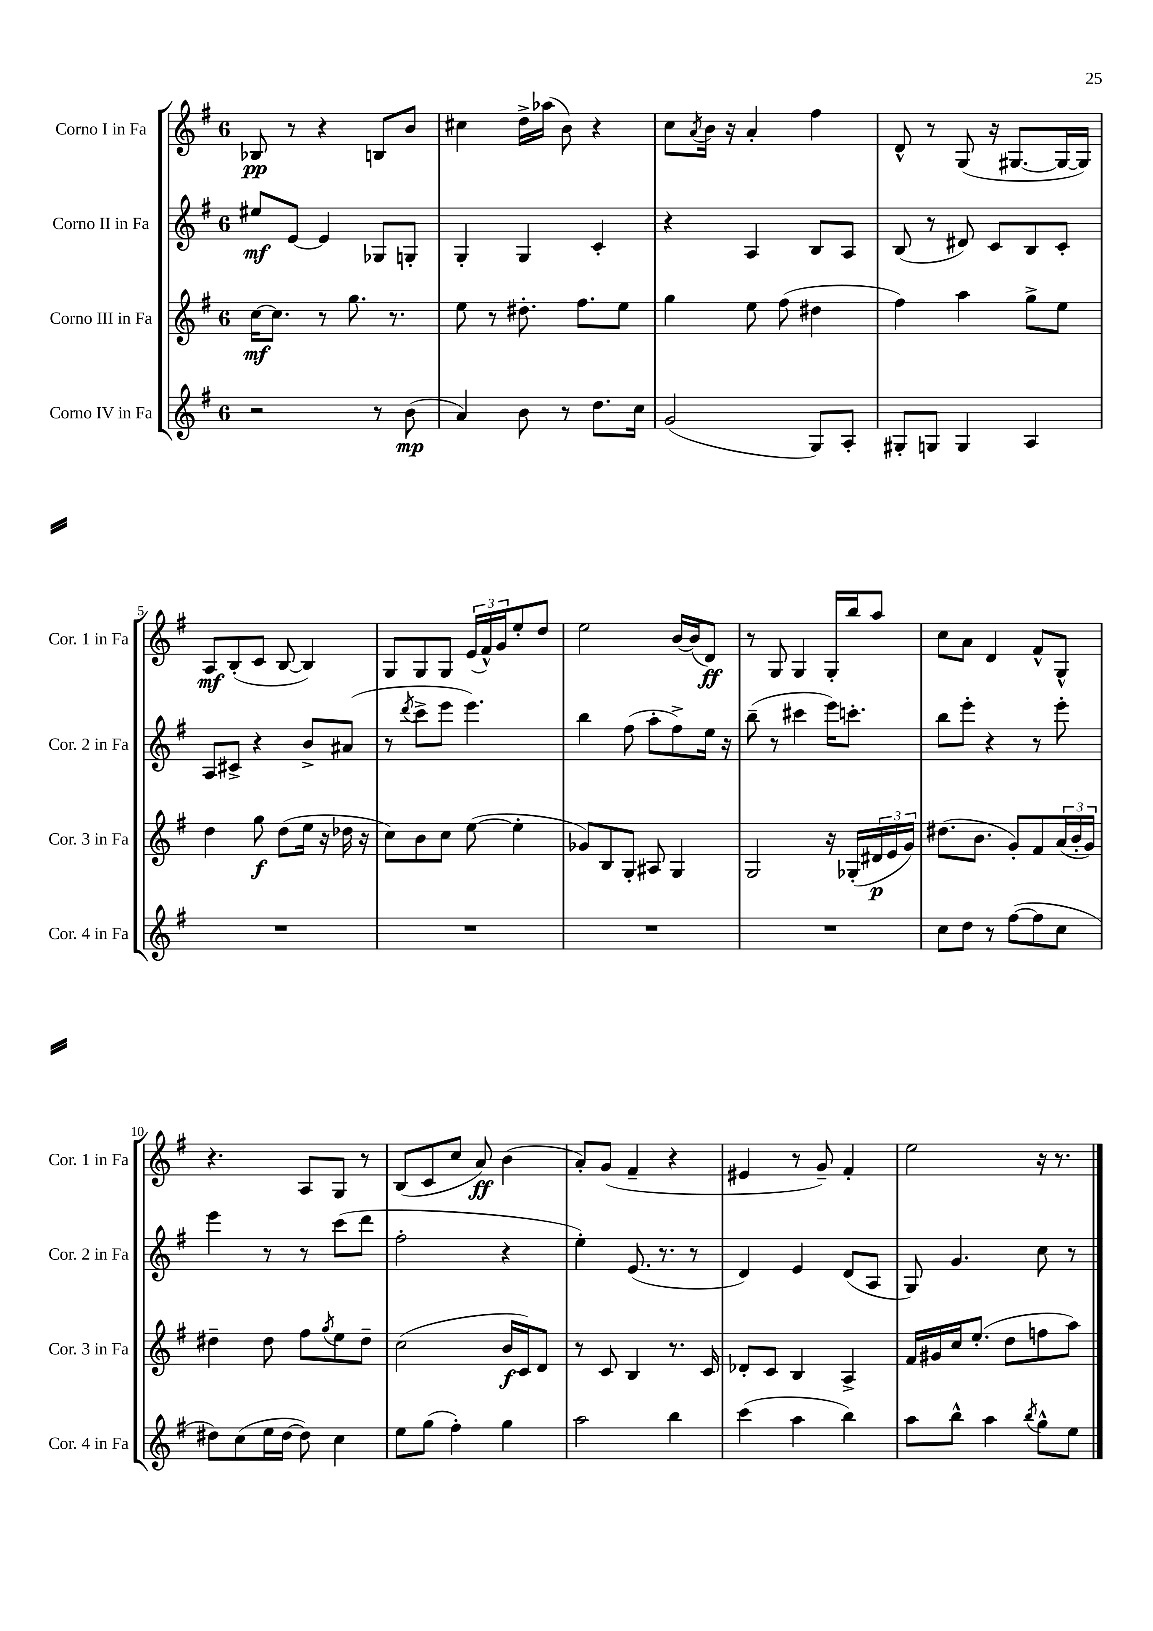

**kern	**kern	**kern	**kern
*staff4	*staff3	*staff2	*staff1
*clefG2	*clefG2	*clefG2	*clefG2
*k[f#]	*k[f#]	*k[f#]	*k[f#]
*M6/8	*M6/8	*M6/8	*M6/8
2r	[16cc\LK	8ee#/L	8B-/
.	8.cc\]J	.	.
.	.	[8e/J	8r
.	8r	4e/]	4r
.	8.gg\	.	.
8r	.	8G-/L	8B/L
.	8.r	.	.
(8b\	.	8G'/J	8b/J
=	=	=	=
4a/)	8ee\	4G'/	4cc#\
.	8r	.	.
8b\	8.dd#'\	4G/	16dd^\LL
.	.	.	(16aa-\JJ
8r	.	.	8b\)
.	8.ff#\L	.	.
8.dd\L	.	4c'/	4r
.	8ee\J	.	.
16cc\Jk	.	.	.
=	=	=	=
(2g/	4gg\	4r	8cc\L
.	.	.	8qa/
.	.	.	16b\Jk
.	.	.	16r
.	8ee\	4A/	4a'/
.	(8ff#\	.	.
8G/L)	4dd#\	8B/L	4ff#\
8A'/J	.	8A/J	.
=	=	=	=
8G#'/L	4ff#\)	(8B/	8d^^/
8G/J	.	8r	8r
4G/	4aa\	8d#/)	(8G/
.	.	8c/L	16r
.	.	.	[8.G#/L
4A/	8gg^\L	8B/	.
.	8ee\J	8c'/J	16G#/_L
.	.	.	16G#/]JJ)
=	=	=	=
2.r	4dd\	8A/L	8A/L
.	.	8c#^/J	(8B'/
.	8gg\	4r	8c/J
.	(8dd\L	.	[8B/
.	16ee\Jk	8b^/L	4B/])
.	16r	.	.
.	16dd-\	(8a#/J	.
.	16r	.	.
=	=	=	=
2.r	8cc\L)	8r	8G/L
.	.	8qddd/	.
.	8b\	8ccc^\L	8G/
.	8cc\J	8eee\J	8G/J
.	([8ee\	4.eee\)	(24e/LL
.	.	.	24f#^^/)
.	.	.	24g/J
.	4ee'\]	.	8ee'/
.	.	.	8dd/J
=	=	=	=
2.r	8g-/L)	4bb\	2ee\
.	8B/	.	.
.	8G'/J	(8ff#\	.
.	8A#/	8aa'\L	.
.	4G/	8ff#^\)	[16b/LL
.	.	.	(16b/]J
.	.	16ee\Jk	8d/J)
.	.	16r	.
=	=	=	=
2.r	2G/	(8bb~\	8r
.	.	8r	8G/
.	.	4ccc#\	4G/
.	16r	16eee\LK)	16G'/LL
.	(16G-'/LL	8.ccc'\J	16bb/J
.	24d#/	.	8aa/J
.	24e/	.	.
.	24g/JJ)	.	.
=	=	=	=
8cc\L	(8.dd#\L	8bb\L	8cc\L
8dd\J	.	8eee'\J	8a\J
.	8.b\J	.	.
8r	.	4r	4d/
([8ff#\L	8g'/L)	.	.
8ff#\]	8f#/	8r	8f#^^/L
8cc\J	(24a/L	8eee'\	8G^^/J
.	24b'/	.	.
.	24g/JJ)	.	.
=	=	=	=
8dd#\L)	4dd#~\	4eee\	4.r
(8cc\	.	.	.
16ee\L	8dd#\	8r	.
[16dd#\JJ	.	.	.
8dd#\])	8ff#\L	8r	8A/L
.	8qgg/	.	.
4cc\	8ee\	(8ccc\L	8G/J
.	8dd#~\J	8ddd\J	8r
=	=	=	=
8ee\L	(2cc\	2ff#'\	(8B/L
(8gg\J	.	.	8c/
4ff#'\)	.	.	8cc/J
.	.	.	8a/)
4gg\	16b/LL	4r	(4b\
.	16c/J)	.	.
.	8d/J	.	.
=	=	=	=
2aa\	8r	4ee'\)	8a'/L)
.	8c/	.	(8g/J
.	4B/	(8.e/	4f#~/
.	.	8.r	.
4bb\	8.r	.	4r
.	.	8r	.
.	16c/	.	.
=	=	=	=
(4ccc\	8d-'/L	4d/)	4e#/
.	8c/J	.	.
4aa\	4B/	4e/	8r
.	.	.	8g~/)
4bb\)	4A^/	(8d/L	4f#'/
.	.	8A/J	.
=	=	=	=
8aa\L	16f#/LL	8G/)	2ee\
.	16g#/	.	.
8bb^^\J	16cc/J	4.g/	.
.	(8.ee'/J	.	.
4aa\	.	.	.
.	8dd\L	.	.
8qbb/	.	.	.
8gg^^\L	8ff\	8cc\	16r
.	.	.	8.r
8ee\J	8aa\J)	8r	.
==	==	==	==
*-	*-	*-	*-
